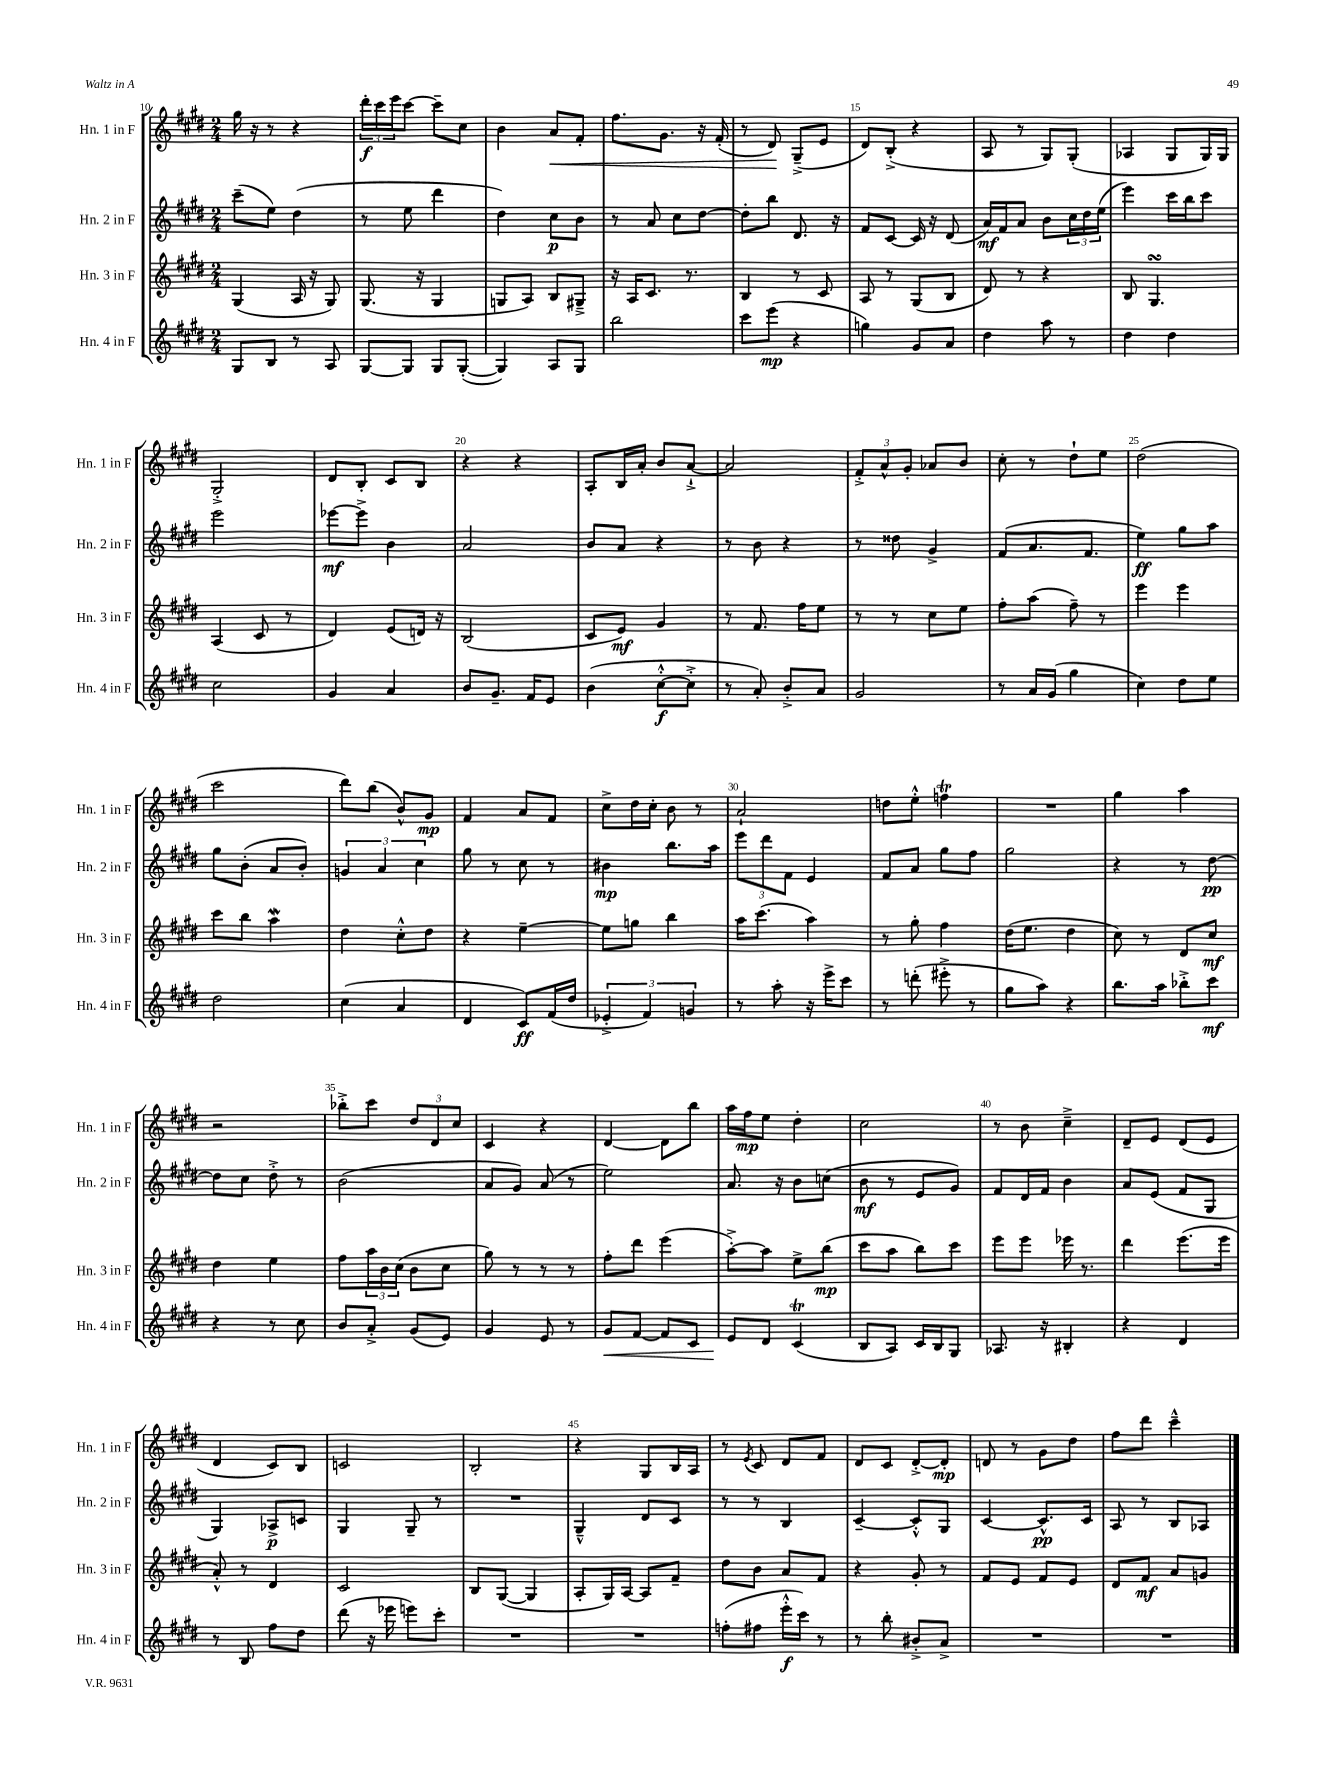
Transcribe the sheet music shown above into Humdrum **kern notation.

**kern	**dynam	**kern	**dynam	**kern	**dynam	**kern	**dynam
*part4	*part4	*part3	*part3	*part2	*part2	*part1	*part1
*staff4	*staff4	*staff3	*staff3	*staff2	*staff2	*staff1	*staff1
*I"Hn. 4 in F	*	*I"Hn. 3 in F	*	*I"Hn. 2 in F	*	*I"Hn. 1 in F	*
*I'Hn. 4 in F	*	*I'Hn. 3 in F	*	*I'Hn. 2 in F	*	*I'Hn. 1 in F	*
*clefG2	*	*clefG2	*	*clefG2	*	*clefG2	*
*k[f#c#g#d#]	*	*k[f#c#g#d#]	*	*k[f#c#g#d#]	*	*k[f#c#g#d#]	*
*M2/4	*	*M2/4	*	*M2/4	*	*M2/4	*
=10	=10	=10	=10	=10	=10	=10	=10
8G#/L	.	(4G#/	.	(8ccc#~\L	.	16gg#\	.
.	.	.	.	.	.	16r	.
8B/J	.	.	.	8ee\J)	.	8r	.
8r	.	16A/	.	(4dd#\	.	4r	.
.	.	16r	.	.	.	.	.
8A/	.	8G#/)	.	.	.	.	.
=11	=11	=11	=11	=11	=11	=11	=11
[8G#/L	.	(8.G#/	.	8r	.	24ddd#'\LL	f
.	.	.	.	.	.	24ccc#\	.
.	.	.	.	.	.	24eee\J	.
8G#/J]	.	.	.	8ee\	.	[8ccc#\J	.
.	.	16r	.	.	.	.	.
8G#/L	.	4G#/	.	4ddd#\	.	8ccc#~\L]	.
([8G#'/J	.	.	.	.	.	8cc#\J	.
=12	=12	=12	=12	=12	=12	=12	=12
4G#/])	.	8Gn/L	.	4dd#\)	.	4b\	.
.	.	8A/J)	.	.	.	.	.
!	!	!	!	!	!	!	!LO:HP:b
8A/L	.	8B/L	.	8cc#\L	p	8a/L	<
8G#/J	.	8G#X~^/J	.	8b\J	.	8f#'/J	.
=13	=13	=13	=13	=13	=13	=13	=13
2bb\	.	16r	.	8r	.	8.ff#\L	.
.	.	16A/KL	.	.	.	.	.
.	.	8.c#/J	.	8a/	.	.	.
.	.	.	.	.	.	8.g#\J	.
.	.	.	.	8cc#\L	.	.	.
.	.	8.r	.	.	.	.	.
.	.	.	.	[8dd#\J	.	16r	.
.	.	.	.	.	.	(16f#'/	.
=14	=14	=14	=14	=14	=14	=14	=14
8ccc#\L	.	4B/	.	8dd#'\L]	.	8r	.
(8eee\J	mp	.	.	8bb\J	.	8d#/)	.
4r	.	8r	.	8.d#/	.	(8G#~^/L	[
.	.	8c#/	.	.	.	8e/J	.
.	.	.	.	16r	.	.	.
=15	=15	=15	=15	=15	=15	=15	=15
4ggn\)	.	8A/	.	8f#/L	.	8d#/L)	.
.	.	8r	.	[8c#/J	.	(8B'^/J	.
8g#/L	.	(8G#/L	.	16c#/]	.	4r	.
.	.	.	.	16r	.	.	.
8a/J	.	8B/J	.	(8d#/	.	.	.
=16	=16	=16	=16	=16	=16	=16	=16
4dd#\	.	8d#/)	.	16a/LL)	mf	8A/	.
.	.	.	.	16f#/J	.	.	.
.	.	8r	.	8a/J	.	8r	.
8aa\	.	4r	.	8b\L	.	8G#/L)	.
8r	.	.	.	24cc#\L	.	(8G#'/J	.
.	.	.	.	24dd#\	.	.	.
.	.	.	.	(24ee\JJ	.	.	.
=17	=17	=17	=17	=17	=17	=17	=17
4dd#\	.	8B/	.	4eee\)	.	4A-X/	.
.	.	4.G#sSsS/	.	.	.	.	.
4dd#\	.	.	.	16ccc#\LL	.	8G#/L	.
.	.	.	.	16bb\J	.	.	.
.	.	.	.	8ccc#\J	.	16G#/L)	.
.	.	.	.	.	.	16G#/JJ	.
!!LO:LB:g=z
=18	=18	=18	=18	=18	=18	=18	=18
2cc#\	.	(4A/	.	2eee\	.	2G#'^/	.
.	.	8c#/	.	.	.	.	.
.	.	8r	.	.	.	.	.
=19	=19	=19	=19	=19	=19	=19	=19
4g#/	.	4d#/)	.	[8eee-X\L	mf	8d#/L	.
.	.	.	.	8eee-^\J]	.	8B'/J	.
4a/	.	(8e/L	.	4b\	.	8c#/L	.
.	.	16dn/Jk)	.	.	.	8B/J	.
.	.	16r	.	.	.	.	.
=20	=20	=20	=20	=20	=20	=20	=20
8b/L	.	(2B/	.	2a/	.	4r	.
8.g#~/J	.	.	.	.	.	.	.
.	.	.	.	.	.	4r	.
16f#/KL	.	.	.	.	.	.	.
8e/J	.	.	.	.	.	.	.
=21	=21	=21	=21	=21	=21	=21	=21
(4b\	.	8c#/L	.	8b/L	.	8A'/L	.
.	.	8e/J)	mf	8a/J	.	16B/L	.
.	.	.	.	.	.	16a'/JJ	.
[8cc#'^^\L	f	4g#/	.	4r	.	8b/L	.
8cc#'^\J]	.	.	.	.	.	[8a`^/J	.
=22	=22	=22	=22	=22	=22	=22	=22
8r	.	8r	.	8r	.	2a/]	.
8a'/)	.	8.f#/	.	8b\	.	.	.
8b'^/L	.	.	.	4r	.	.	.
.	.	16ff#\KL	.	.	.	.	.
8a/J	.	8ee\J	.	.	.	.	.
=23	=23	=23	=23	=23	=23	=23	=23
2g#/	.	8r	.	8r	.	12f#'^/L	.
.	.	.	.	.	.	12a^^/	.
.	.	8r	.	8dd##X\	.	.	.
.	.	.	.	.	.	12g#'/J	.
.	.	8cc#\L	.	4g#^/	.	8a-X/L	.
.	.	8ee\J	.	.	.	8b/J	.
=24	=24	=24	=24	=24	=24	=24	=24
8r	.	8ff#'\L	.	(8f#/L	.	8cc#'\	.
16a/LL	.	(8aa\J	.	8.a/	.	8r	.
(16g#/JJ	.	.	.	.	.	.	.
4gg#\	.	8ff#~\)	.	.	.	8dd#`\L	.
.	.	.	.	8.f#/J	.	.	.
.	.	8r	.	.	.	8ee\J	.
=25	=25	=25	=25	=25	=25	=25	=25
4cc#\)	.	4eee\	.	4ee\)	ff	(2dd#\	.
8dd#\L	.	4eee\	.	8gg#\L	.	.	.
8ee\J	.	.	.	8aa\J	.	.	.
!!LO:LB:g=z
=26	=26	=26	=26	=26	=26	=26	=26
2dd#\	.	8ccc#\L	.	8gg#\L	.	2ccc#\	.
.	.	8bb\J	.	(8b'\J	.	.	.
.	.	4aaw\	.	8a/L	.	.	.
.	.	.	.	8b'/J)	.	.	.
=27	=27	=27	=27	=27	=27	=27	=27
(4cc#\	.	4dd#\	.	6gn/	.	8ddd#\L)	.
.	.	.	.	.	.	(8bb\J	.
.	.	.	.	6a/	.	.	.
4a/	.	8cc#'^^\L	.	.	.	8b^^/L)	.
.	.	.	.	6cc#\	.	.	.
.	.	8dd#\J	.	.	.	8g#/J	mp
=28	=28	=28	=28	=28	=28	=28	=28
4d#/	.	4r	.	8gg#\	.	4f#/	.
.	.	.	.	8r	.	.	.
8c#/L)	ff	[4ee~\	.	8cc#\	.	8a/L	.
(16f#/L	.	.	.	8r	.	8f#/J	.
16dd#/JJ	.	.	.	.	.	.	.
=29	=29	=29	=29	=29	=29	=29	=29
6e-X'^/	.	8ee\L]	.	4b#X\	mp	8cc#^\L	.
.	.	8ggn\J	.	.	.	16dd#\L	.
6f#/)	.	.	.	.	.	.	.
.	.	.	.	.	.	16cc#'\JJ	.
.	.	4bb\	.	8.bb\L	.	8b\	.
6gn/	.	.	.	.	.	.	.
.	.	.	.	.	.	8r	.
.	.	.	.	16aa\Jk	.	.	.
=30	=30	=30	=30	=30	=30	=30	=30
8r	.	16aa\KL	.	12eee\L	.	2a`/	.
.	.	(8.ccc#\J	.	.	.	.	.
.	.	.	.	12ddd#\	.	.	.
8aa'\	.	.	.	.	.	.	.
.	.	.	.	12f#\J	.	.	.
16r	.	4aa\)	.	4e/	.	.	.
16eee^\KL	.	.	.	.	.	.	.
8ccc#\J	.	.	.	.	.	.	.
=31	=31	=31	=31	=31	=31	=31	=31
8r	.	8r	.	8f#/L	.	8ddn\L	.
(8dddn'\	.	8gg#'\	.	8a/J	.	8ee'^^\J	.
8eee#X'^\	.	4ff#\	.	8gg#\L	.	4ffnT\	.
8r	.	.	.	8ff#\J	.	.	.
=32	=32	=32	=32	=32	=32	=32	=32
8gg#\L	.	(16dd#\KL	.	2gg#\	.	2r	.
.	.	8.ee\J	.	.	.	.	.
8aa\J)	.	.	.	.	.	.	.
4r	.	4dd#\	.	.	.	.	.
=33	=33	=33	=33	=33	=33	=33	=33
8.bb\L	.	8cc#\)	.	4r	.	4gg#\	.
.	.	8r	.	.	.	.	.
16aa\Jk	.	.	.	.	.	.	.
8bb-X'^\L	.	8d#/L	.	8r	.	4aa\	.
8ccc#\J	mf	8cc#/J	mf	[8dd#\	pp	.	.
!!LO:LB:g=z
=34	=34	=34	=34	=34	=34	=34	=34
4r	.	4dd#\	.	8dd#\L]	.	2r	.
.	.	.	.	8cc#\J	.	.	.
8r	.	4ee\	.	8dd#'^\	.	.	.
8cc#\	.	.	.	8r	.	.	.
=35	=35	=35	=35	=35	=35	=35	=35
8b/L	.	8ff#\L	.	(2b\	.	8bb-X'^\L	.
8a'^/J	.	24aa\L	.	.	.	8ccc#\J	.
.	.	24b\	.	.	.	.	.
.	.	(24cc#\JJ	.	.	.	.	.
(8g#/L	.	8b\L	.	.	.	12dd#/L	.
.	.	.	.	.	.	12d#/	.
8e/J)	.	8cc#\J	.	.	.	.	.
.	.	.	.	.	.	12cc#/J	.
=36	=36	=36	=36	=36	=36	=36	=36
4g#/	.	8gg#\)	.	8a/L	.	4c#/	.
.	.	8r	.	8g#/J)	.	.	.
8e/	.	8r	.	(8a/	.	4r	.
8r	.	8r	.	8r	.	.	.
=37	=37	=37	=37	=37	=37	=37	=37
!	!LO:HP:b	!	!	!	!	!	!
8g#/L	<	8ff#'\L	.	2ee\)	.	[4d#/	.
[8f#/J	.	8ddd#\J	.	.	.	.	.
8f#/L]	.	(4eee\	.	.	.	8d#\L]	.
8c#/J	.	.	.	.	.	8bb\J	.
=38	=38	=38	=38	=38	=38	=38	=38
8e/L	.	[8aa'^\L)	.	8.a/	.	16aa\LL	.
.	.	.	.	.	.	16ff#\J	mp
8d#/J	[	8aa\J]	.	.	.	8ee\J	.
.	.	.	.	16r	.	.	.
(4c#T/	.	8ee^\L	.	8b\L	.	4dd#'\	.
.	.	(8bb\J	mp	(8ccn\J	.	.	.
=39	=39	=39	=39	=39	=39	=39	=39
8B/L	.	8ccc#\L	.	8b\	mf	2cc#\	.
8A/J)	.	8aa\J	.	8r	.	.	.
16c#/LL	.	8bb\L)	.	8e/L	.	.	.
16B/J	.	.	.	.	.	.	.
8G#/J	.	8ccc#\J	.	8g#/J)	.	.	.
=40	=40	=40	=40	=40	=40	=40	=40
8.A-X/	.	8eee\L	.	8f#/L	.	8r	.
.	.	8eee\J	.	16d#/L	.	8b\	.
16r	.	.	.	16f#/JJ	.	.	.
4B#X'/	.	16eee-X\	.	4b\	.	4cc#~^\	.
.	.	8.r	.	.	.	.	.
=41	=41	=41	=41	=41	=41	=41	=41
4r	.	4ddd#\	.	8a/L	.	8d#~/L	.
.	.	.	.	(8e/J	.	8e/J	.
4d#/	.	(8.eee\L	.	8f#/L	.	(8d#/L	.
.	.	.	.	8G#/J	.	8e/J	.
.	.	16eee\Jk	.	.	.	.	.
!!LO:LB:g=z
=42	=42	=42	=42	=42	=42	=42	=42
8r	.	8a'^^/)	.	4G#/)	.	4d#/	.
8B/	.	8r	.	.	.	.	.
8ff#\L	.	4d#/	.	8A-X^/L	p	8c#/L)	.
8dd#\J	.	.	.	8cn/J	.	8B/J	.
=43	=43	=43	=43	=43	=43	=43	=43
(8ddd#\	.	2c#/	.	4G#/	.	2cn/	.
16r	.	.	.	.	.	.	.
16eee-X\	.	.	.	.	.	.	.
8eeen\L)	.	.	.	8G#~/	.	.	.
8ccc#'\J	.	.	.	8r	.	.	.
=44	=44	=44	=44	=44	=44	=44	=44
2r	.	8B/L	.	2r	.	2B'/	.
.	.	([8G#/J	.	.	.	.	.
.	.	4G#/]	.	.	.	.	.
=45	=45	=45	=45	=45	=45	=45	=45
2r	.	8A'/L	.	4G#~^^/	.	4r	.
.	.	16G#/L)	.	.	.	.	.
.	.	[16A/JJ	.	.	.	.	.
.	.	8A/L]	.	8d#/L	.	8G#/L	.
.	.	8f#~/J	.	8c#/J	.	16B/L	.
.	.	.	.	.	.	16A/JJ	.
=46	=46	=46	=46	=46	=46	=46	=46
(8ffn'\L	.	8dd#\L	.	8r	.	8r	.
.	.	.	.	.	.	8qe/	.
8ff#X\J	.	8b\J	.	8r	.	8c#/	.
16eee'^^\LL	f	8a/L	.	4B/	.	8d#/L	.
16ccc#\JJ)	.	.	.	.	.	.	.
8r	.	8f#/J	.	.	.	8f#/J	.
=47	=47	=47	=47	=47	=47	=47	=47
8r	.	4r	.	[4c#~/	.	8d#/L	.
8bb'\	.	.	.	.	.	8c#/J	.
8b#X'^/L	.	8g#'/	.	8c#'^^/L]	.	[8d#'^/L	.
8a^/J	.	8r	.	8G#/J	.	8d#'/J]	mp
=48	=48	=48	=48	=48	=48	=48	=48
2r	.	8f#/L	.	[4c#/	.	8dn/	.
.	.	8e/J	.	.	.	8r	.
.	.	8f#/L	.	8.c#^^/L]	pp	8g#\L	.
.	.	8e/J	.	.	.	8dd#\J	.
.	.	.	.	16c#/Jk	.	.	.
=49	=49	=49	=49	=49	=49	=49	=49
2r	.	8d#/L	.	8A/	.	8ff#\L	.
.	.	8f#/J	mf	8r	.	8ddd#\J	.
.	.	8a/L	.	8B/L	.	4ccc#~^^\	.
.	.	8gn/J	.	8A-X/J	.	.	.
==	==	==	==	==	==	==	==
*-	*-	*-	*-	*-	*-	*-	*-
